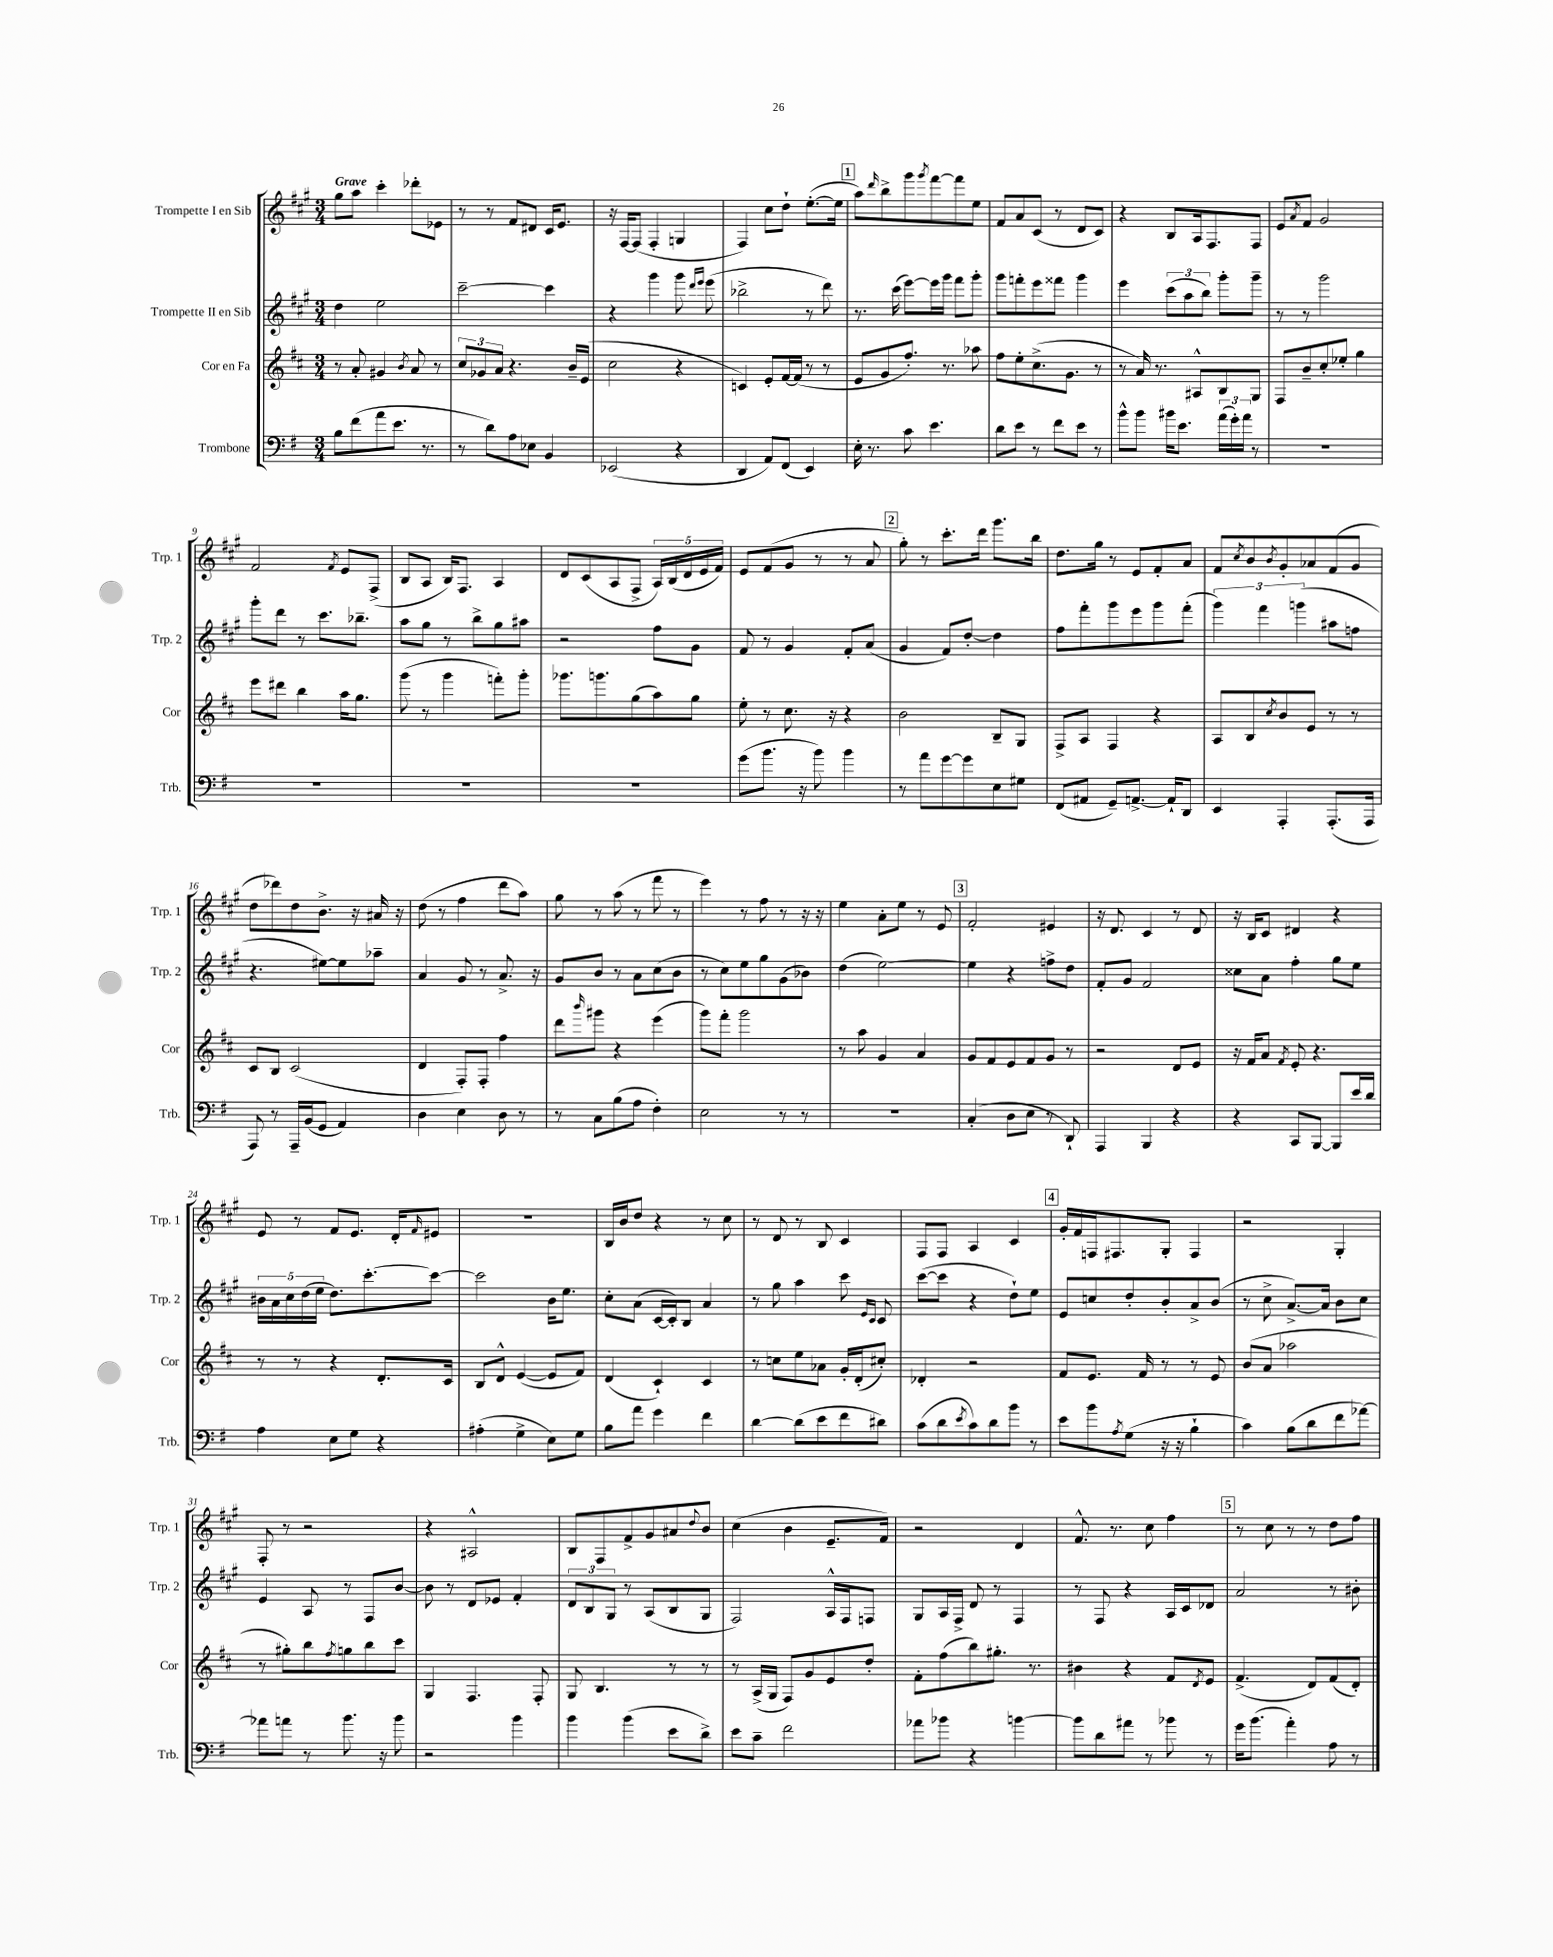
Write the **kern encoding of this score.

**kern	**kern	**kern	**kern
*staff4	*staff3	*staff2	*staff1
*clefF4	*clefG2	*clefG2	*clefG2
*k[f#]	*k[f#c#]	*k[f#c#g#]	*k[f#c#g#]
*M3/4	*M3/4	*M3/4	*M3/4
8B\L	8r	4dd\	8gg#\L
(8f#\	8a'/	.	8aa\J
8a\	4g#/	2ee\	4ccc#'\
8.e\J	.	.	.
.	8qb/	.	.
.	8a/	.	8ddd-'\L
8.r	.	.	.
.	8r	.	8e-\J
=	=	=	=
8r	12cc#/L	[2ccc#~\	8r
.	12g-/	.	.
8d\L)	.	.	8r
.	12a/J	.	.
8A\	4.r	.	8f#/L
8E-\J	.	.	8d#/J
4BB/	.	4ccc#\]	16c#/LK
.	.	.	8.e/J
.	16b~/LL	.	.
.	(16e/JJ	.	.
=	=	=	=
(2EE-/	2cc#\	4r	16r
.	.	.	[16F#/LK
.	.	.	(8F#/]J
.	.	4ggg#\	4F#'/
4r	4r	8ggg#\	4G/
.	.	16qqddd/LL	.
.	.	16qqeee/JJ	.
.	.	(8eee\	.
=	=	=	=
4DD/	4c/)	2bb-^\	4F#/)
8AA/L)	8e'/L	.	8cc#\L
(8FF#/J	[16f#/L	.	8dd`\J
.	(16f#/]JJ	.	.
4EE/)	8r	8r	([8.ee'\L
.	8r	8ddd\)	.
.	.	.	16ee\]Jk
=	=	=	=
16E'\	8e/L	8.r	8aa\L)
8.r	.	.	.
.	.	.	16qqddd/
.	8g/	.	8bb^\
.	.	(16ccc#\	.
8c\	8.ff#'/J)	[8eee\L)	8ggg#\
.	.	.	8qggg#/
4.e\	.	16eee\]L	[8fff#\
.	8.r	16ggg#\JJ	.
.	.	8fff#\L	8fff#\]
.	8aa-\	8ggg#'\J	8ee\J
=	=	=	=
8d\L	8ff#\L	8ggg#\L	8f#/L
8e\J	8ee'\	8fff'\	8a/
8r	(8.cc#^\	8eee\	(8c#/J
8f#\L	.	8fff##\J	8r
.	8.g\J	.	.
8e\J	.	4ggg#\	8d/L
8r	8r	.	8c#/J)
=	=	=	=
8b^^\L	8r	4eee\	4r
8b\J	16a/)	.	.
.	8.r	.	.
16b#\LK	.	(12ccc#\L	8B/L
8.e\J	.	.	.
.	.	12aa\	.
.	8A#^^/L	.	16A/k
.	.	12bb\J)	.
.	.	.	8.F#/
(24a\LL	8B/	8ggg#'\L	.
24g'\)	.	.	.
24a\JJ	.	.	.
8r	8G/J	8ggg#~\J	8F#/J
=	=	=	=
2.r	8F#/L	8r	8e/L
.	.	.	8qa/
.	8b~/	8r	8f#/J
.	8cc#'/	2ggg#\	2g#/
.	8ee-'/J	.	.
.	4gg\	.	.
=	=	=	=
2.r	8eee\L	8ggg#'\L	2f#/
.	8ddd#\J	8ddd\J	.
.	4bb\	8r	.
.	.	8.ccc#\L	.
.	.	.	8qf#/
.	16aa\LK	.	8e/L
.	8.gg\J	8.bb-~\J	.
.	.	.	(8F#^/J
=	=	=	=
2.r	(8ggg\	8aa\L	8B/L
.	8r	8gg#\J	8A/J
.	4ggg\	8r	16B/LK)
.	.	.	8.F#/J
.	.	8bb^\L	.
.	8fff'\L)	8gg#\	4A/
.	8ggg'\J	8aa#\J	.
=	=	=	=
2.r	8.ggg-\L	2r	8d/L
.	.	.	(8c#/
.	8.ggg\	.	.
.	.	.	8A/
.	(8gg\	.	8F#^/J
.	8aa\)	8ff#\L	20A/LL)
.	.	.	(20B/
.	.	.	20d/
.	8gg\J	8g#\J	.
.	.	.	20e/
.	.	.	20f#/JJ)
=	=	=	=
(8g\L	8ee'\	8f#/	8e/L
8.b\J	8r	8r	(8f#/
.	8.cc#\	4g#/	8g#/J
16r	.	.	.
8b\)	.	.	8r
.	16r	.	.
4b\	4r	8f#'/L	8r
.	.	(8a/J	8a/
=	=	=	=
8r	2b\	4g#/	8gg#'\)
8a\L	.	.	8r
[8g\	.	8f#/L)	8.ccc#'\L
8g\]	.	[8dd'/J	.
.	.	.	16ddd\Jk
8E\	8B~/L	4dd\]	8.ggg#\L
8G#\J	8G/J	.	.
.	.	.	16bb\Jk
=	=	=	=
(8FF#/L	8F#^/L	8ff#\L	8.dd\L
8AA#/J	8A/J	8fff#'\	.
.	.	.	16gg#\Jk
8GG~/L)	4F#/	8ggg#\	8r
[8.AA^/J	.	8eee\	8e/L
.	4r	8ggg#\	8f#'/
16AA`/]LK	.	.	.
8DD/J	.	(8fff#'\J	8a/J
=	=	=	=
4EE/	8A/L	6ggg#\)	8f#/L
.	.	.	8qcc#/
.	8B/	.	8b/
.	.	6fff#\	.
.	8qcc#/	.	8qb/
4AAA'/	8b/	.	8g#'/
.	.	(6ggg\	.
.	8e/J	.	8a-/
(8.AAA'/L	8r	8aa#\L	(8f#/
.	8r	8ff\J	8g#/J
16AAA/Jk	.	.	.
=	=	=	=
8AAA/)	8c#/L	4.r	8dd\L
8r	8B/J	.	8ddd-\)
16AAA~/LL	(2c#/	.	8dd\
(16BB/J	.	.	.
8GG/J	.	[8ee#\L)	8.b^\J
4AA/)	.	8ee#\]	.
.	.	.	16r
.	.	8aa-~\J	16a#/
.	.	.	16r
=	=	=	=
4D\	4d/	4a/	(8dd\
.	.	.	8r
4E\	8F#'/L)	8g#/	4ff#\
.	8F#'/J	8r	.
8D\	4ff#\	8.a^/	8ddd\L
8r	.	.	8aa\J)
.	.	16r	.
=	=	=	=
8r	8ddd\L	8g#/L	8gg#\
.	16qqbbb/	.	.
8C\L	8ggg#\J	8b/J	8r
(8B\	4r	8r	(8aa\
8A\J	.	8a\L	8r
4F#'\)	(4eee\	(8cc#\	8fff#\
.	.	8b\J	8r
=	=	=	=
2E\	8ggg\L)	8r	4eee\)
.	8fff#'\J	8cc#\L)	.
.	2ggg\	8ee\	8r
.	.	8gg#\	8ff#\
8r	.	(8g#\	8r
8r	.	8b-\J)	16r
.	.	.	16r
=	=	=	=
2.r	8r	(4dd\	4ee\
.	8aa\	.	.
.	4g/	[2ee\)	8a'\L
.	.	.	8ee\J
.	4a/	.	8r
.	.	.	8e/
=	=	=	=
(4C'/	8g/L	4ee\]	2f#'/
.	8f#/	.	.
8D\L	8e/	4r	.
8E\J	8f#/	.	.
8r	8g/J	8ff^\L	4e#/
8DD`/)	8r	8dd\J	.
=	=	=	=
4AAA/	2r	8f#'/L	16r
.	.	.	8.d/
.	.	8g#/J	.
4BBB/	.	2f#/	4c#/
4r	8d/L	.	8r
.	8e/J	.	8d/
=	=	=	=
4r	16r	8cc##\L	16r
.	16f#/LK	.	16B/LK
.	8a/J	8a\J	8c#/J
.	8qf#/	.	.
8CC/L	8e'/	4ff#'\	4d#/
[8BBB/J	4.r	.	.
8BBB/]L	.	8gg#\L	4r
16e/L	.	8ee\J	.
16d/JJ	.	.	.
=	=	=	=
4A\	8r	20b#\LL	8e/
.	.	20a\	.
.	.	20cc#\	.
.	8r	.	8r
.	.	(20dd\	.
.	.	20ee\JJ	.
8E\L	4r	8.dd\L)	8f#/L
8G\J	.	.	8.e/J
.	.	[8.ccc#'\	.
4r	8.d'/L	.	.
.	.	.	16d'/LK
.	.	.	16qqf#/
.	.	8ccc#\_J	8e#/J
.	16c#/Jk	.	.
=	=	=	=
(4A#'\	8B/L	2ccc#\]	2.r
.	8d^^/J	.	.
4G^\	([4e/	.	.
8E\L)	8e/]L	16b\LK	.
.	.	8.ee\J	.
8G\J	8f#/J)	.	.
=	=	=	=
8B\L	(4d/	8cc#'\L	16B/LL
.	.	.	16b/J
8a\J	.	(8a\J	8dd/J
4g\	4c#`/)	[16c#/LL	4r
.	.	16c#'/]J)	.
.	.	8B/J	.
4f#\	4c#/	4a/	8r
.	.	.	8cc#\
=	=	=	=
[4d\	8r	8r	8r
.	8cc\L	8gg#\	8d/
(8d\]L	8ee\	4aa\	8r
8e\	8a-\J	.	8B/
8f#\	16g'/LL	8ccc#\	4c#/
.	(16d'/J	.	.
.	.	16qqe/LL	.
.	.	16qqc#/JJ	.
8d#\J)	8cc#'/J)	8c#/	.
=	=	=	=
(8c\L	4d-'/	([8ccc#\L	8F#/L
8d\	.	8ccc#\]J	8F#/J
8qe/	.	.	.
8c\)	2r	4r	4A/
8d\	.	.	.
8b\J	.	8dd`\L)	4c#/
8r	.	8ee\J	.
=	=	=	=
8e\L	8f#/L	8e/L	16g#'/LL
.	.	.	16f#/
8b\	8.e/J	8cc/	16F/J
.	.	.	8.F#/
8qA/	.	.	.
(8G\J	.	8dd'/	.
.	16f#/	.	.
16r	8r	8b'/	8G#'/J
16r	.	.	.
4B`\	8r	8a^/	4F#/
.	8e/	(8b/J	.
=	=	=	=
4c\)	(8b/L	8r	2r
.	8a/J	8cc#^\	.
(8B\L	2aa-\	[8.a^/L)	.
8d\	.	.	.
.	.	16a/]Jk	.
8f#\	.	8b\L	4G#'/
[8a-\J)	.	8cc#\J	.
=	=	=	=
8a-\]L	8r	4e/	8F#'/
8a\J	8gg#'\L)	.	8r
8r	8bb\	8A/	2r
.	8qff#/	.	.
8.b\	8gg\	8r	.
.	8bb\	8F#/L	.
16r	.	.	.
8b\	8ccc#\J	[8b/J	.
=	=	=	=
2r	4G/	8b\]	4r
.	.	8r	.
.	4.F#/	8d/L	2A#^^/
.	.	8e-/J	.
4b\	.	4f#'/	.
.	8F#'/	.	.
=	=	=	=
4b\	8G/	12d/L	8B/L
.	.	12B/	.
.	4.B/	.	8F#/
.	.	12G#/J	.
(4b\	.	8r	8f#^/
.	.	(8A/L	8g#/
8e\L	8r	8B/	8a#/
.	.	.	8qqdd/
8d^\J)	8r	8G#/J	8b/J
=	=	=	=
8e\L	8r	2F#/)	(4cc#\
8c~\J	(16A^/LL	.	.
.	16G/JJ	.	.
2f#\	8F#/L)	.	4b\
.	8g/	.	.
.	8e/	16A^^/LL	8.e~/L
.	.	16F#/J	.
.	8dd'/J	8F/J	.
.	.	.	16f#/Jk)
=	=	=	=
8a-\L	8f#'\L	8G#/L	2r
8b-\J	(8ff#\	16A/L	.
.	.	16F#^/JJ	.
4r	8bb\)	8d/	.
.	8.gg#'\J	8r	.
[4b\	.	4F#/	4d/
.	8.r	.	.
=	=	=	=
8b\]L	4b#\	8r	8.f#^^/
8d\	.	8F#/	.
.	.	.	8.r
8a#\J	4r	4r	.
8r	.	.	8cc#\
8b-\	8f#/L	16A/LL	4ff#\
.	.	16c#/J	.
.	8qd/	.	.
8r	8e/J	8d-/J	.
=	=	=	=
16g\LK	(4.f#^/	2a/	8r
(8.b\J	.	.	.
.	.	.	8cc#\
4a'\)	.	.	8r
.	8d/L)	.	8r
8A\	(8f#/	8r	8dd\L
8r	8d'/J)	8b#'\	8ff#\J
==	==	==	==
*-	*-	*-	*-
